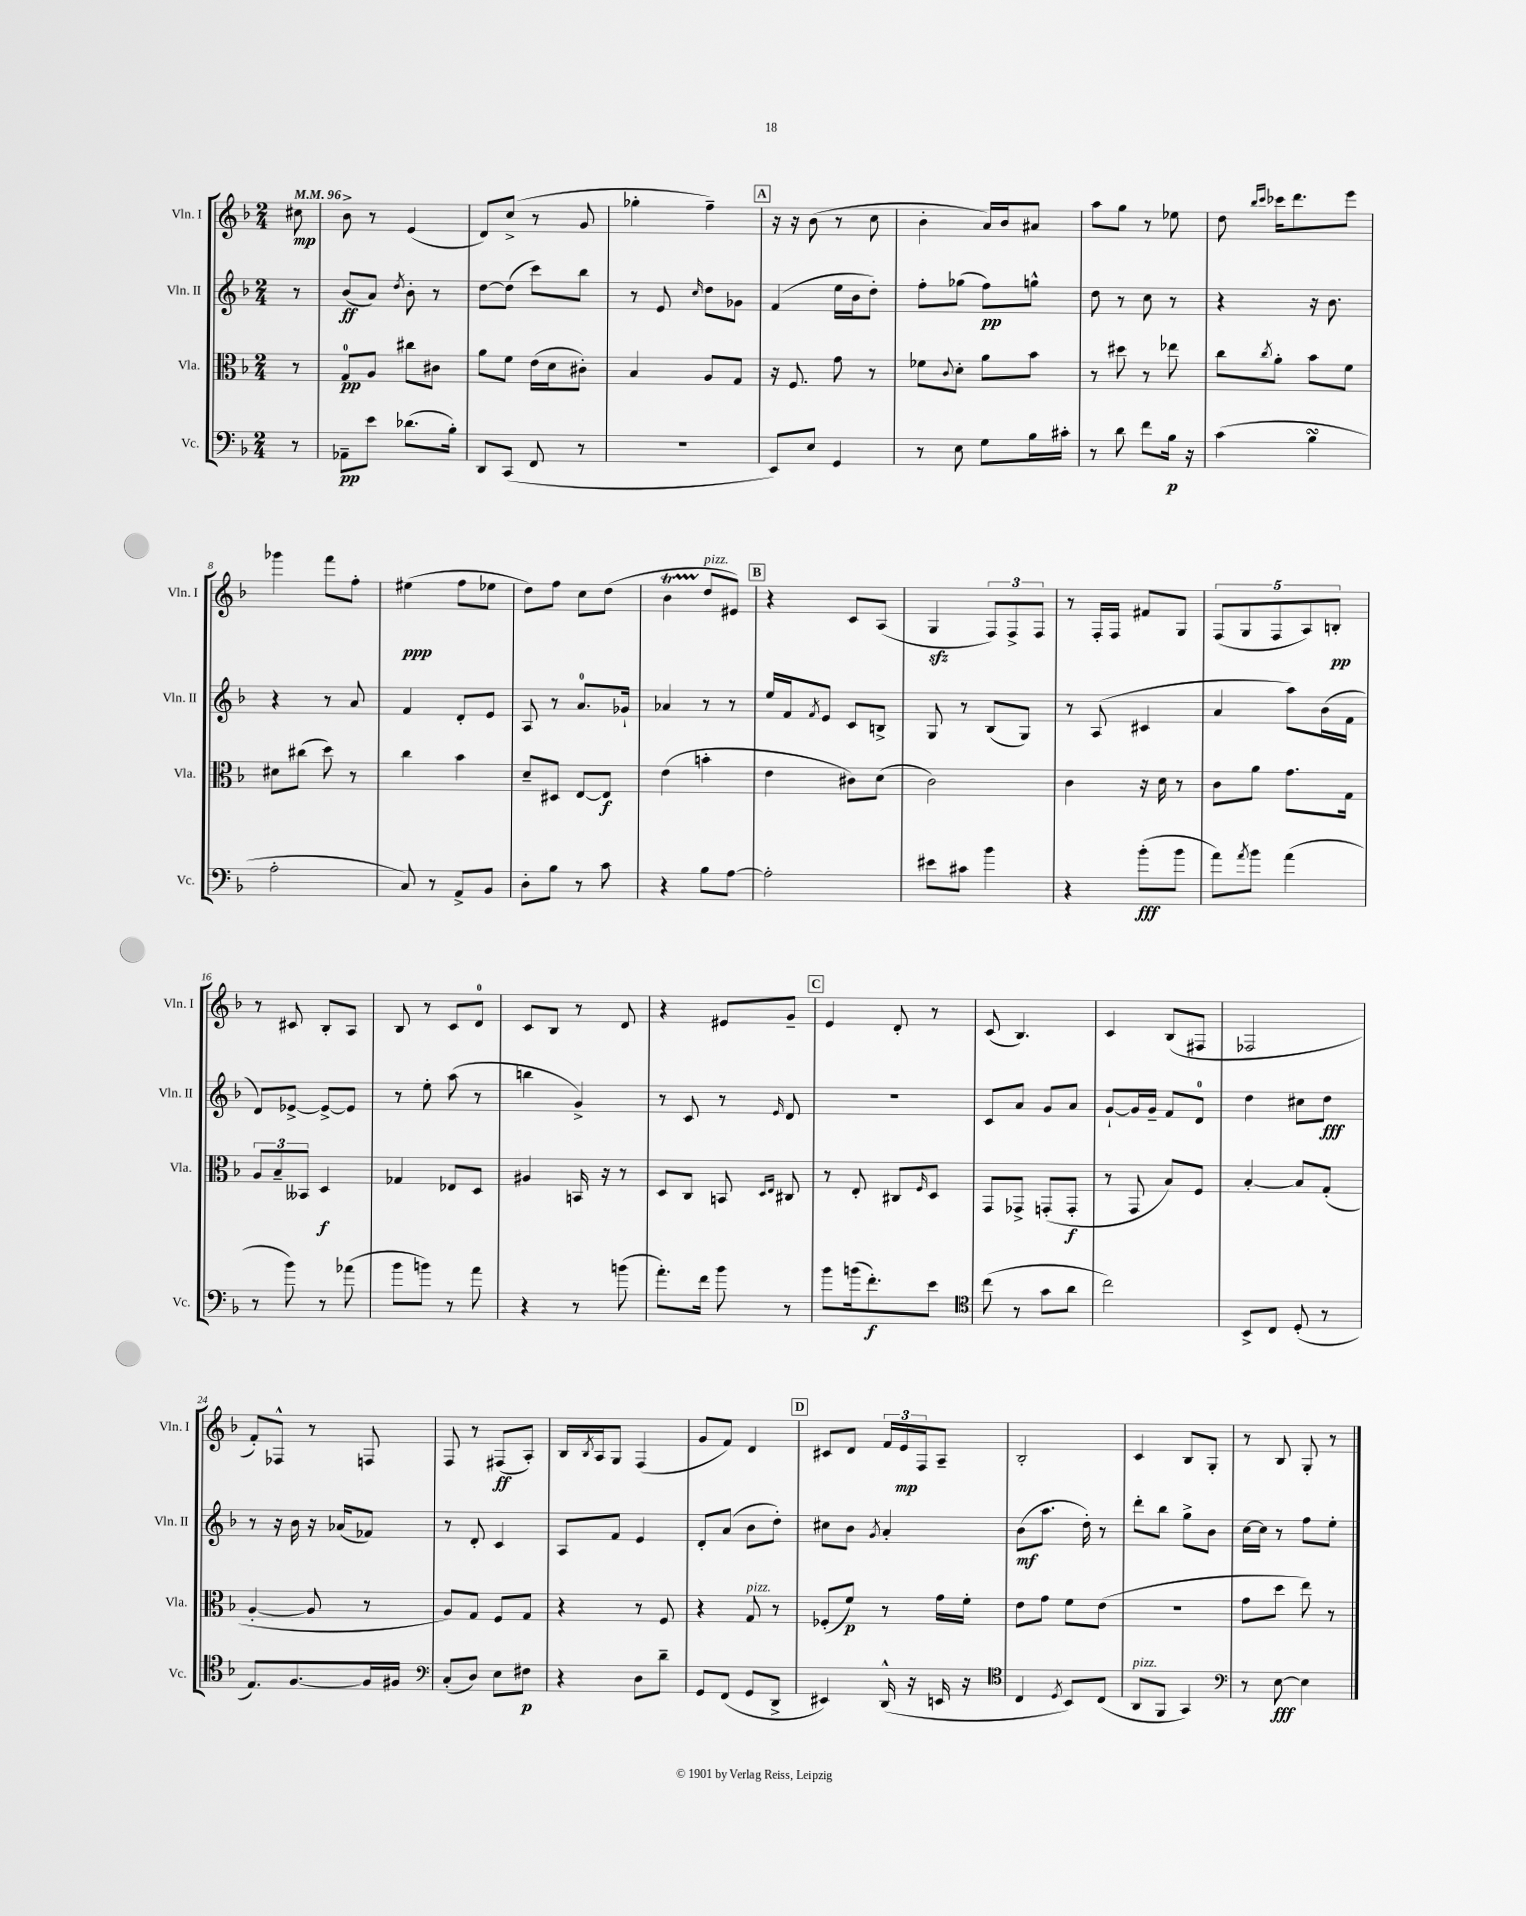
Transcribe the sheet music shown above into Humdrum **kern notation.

**kern	**dynam	**kern	**dynam	**kern	**dynam	**kern	**dynam
*part4	*part4	*part3	*part3	*part2	*part2	*part1	*part1
*staff4	*staff4	*staff3	*staff3	*staff2	*staff2	*staff1	*staff1
*I"Vc.	*	*I"Vla.	*	*I"Vln. II	*	*I"Vln. I	*
*I'Vc.	*	*I'Vla.	*	*I'Vln. II	*	*I'Vln. I	*
*clefF4	*	*clefC3	*	*clefG2	*	*clefG2	*
*k[b-]	*	*k[b-]	*	*k[b-]	*	*k[b-]	*
*M2/4	*	*M2/4	*	*M2/4	*	*M2/4	*
*MM96	*	*MM96	*	*MM96	*	*MM96	*
=	=	=	=	=	=	=	=
8r	.	8r	.	8r	.	8cc#X\	mp
=1	=1	=1	=1	=1	=1	=1	=1
8AA-X~\L	pp	8G/L	pp	(8b-/L	ff	8b-^\	.
8e\J	.	8A/J	.	8a/J)	.	8r	.
.	.	.	.	8qdd/	.	.	.
(8.d-X\L	.	8cc#X\L	.	8b-'\	.	(4e/	.
.	.	8c#X\J	.	8r	.	.	.
16B-'\Jk)	.	.	.	.	.	.	.
=2	=2	=2	=2	=2	=2	=2	=2
8DD/L	.	8a\L	.	[8dd\L	.	8d/L)	.
(8CC/J	.	8f\J	.	(8dd\J]	.	(8cc^/J	.
8FF/	.	(16e\LL	.	8ccc\L)	.	8r	.
.	.	16d\J	.	.	.	.	.
8r	.	8c#X'\J)	.	8bb-\J	.	8g/	.
=3	=3	=3	=3	=3	=3	=3	=3
2r	.	4B-/	.	8r	.	4gg-X'\	.
.	.	.	.	8e/	.	.	.
.	.	.	.	16qqcc/	.	.	.
.	.	8A/L	.	8dd\L	.	4ff~\)	.
.	.	8G/J	.	8g-X\J	.	.	.
!!LO:REH:place=s1:t=A
=4	=4	=4	=4	=4	=4	=4	=4
8EE/L)	.	16r	.	(4f/	.	16r	.
.	.	8.F/	.	.	.	16r	.
8E/J	.	.	.	.	.	(8b-\	.
4GG/	.	8g\	.	16ee\LL	.	8r	.
.	.	.	.	16b-\J	.	.	.
.	.	8r	.	8dd'\J)	.	8cc\	.
=5	=5	=5	=5	=5	=5	=5	=5
8r	.	8f-X\L	.	8ff'\L	.	4b-'\	.
.	.	8qqc/	.	.	.	.	.
8E\	.	8d'\J	.	(8gg-X\J	.	.	.
8G\L	.	8a\L	.	8ff\L)	pp	16a/LL)	.
.	.	.	.	.	.	16b-/J	.
16B-\L	.	8b-\J	.	8ggn^^\J	.	8a#X/J	.
16c#X'\JJ	.	.	.	.	.	.	.
=6	=6	=6	=6	=6	=6	=6	=6
8r	.	8r	.	8dd\	.	8aa\L	.
8d\	.	8dd#X\	.	8r	.	8gg\J	.
8f\L	.	8r	.	8cc\	.	8r	.
16B-\Jk	p	8ee-X\	.	8r	.	8ee-X\	.
16r	.	.	.	.	.	.	.
=7	=7	=7	=7	=7	=7	=7	=7
(4c\	.	8cc\L	.	4r	.	8dd\	.
.	.	.	.	.	.	16qqbb-/LL	.
.	.	8qcc/	.	.	.	16qqccc/JJ	.
.	.	8a'\J	.	.	.	16ccc-X\KL	.
.	.	.	.	.	.	8.ddd\	.
4B-sSSs\	.	8b-\L	.	16r	.	.	.
.	.	.	.	8.b-\	.	.	.
.	.	8f\J	.	.	.	8eee\J	.
!!LO:LB:g=z
=8	=8	=8	=8	=8	=8	=8	=8
2A'\	.	8d#X\L	.	4r	.	4ggg-X\	.
.	.	(8cc#X\J	.	.	.	.	.
.	.	8dd\)	.	8r	.	8fff\L	.
.	.	8r	.	8a/	.	8ff'\J	.
=9	=9	=9	=9	=9	=9	=9	=9
8C/)	.	4cc\	.	4f/	.	(4ee#X\	ppp
8r	.	.	.	.	.	.	.
8AA^/L	.	4b-\	.	8d'/L	.	8ff\L	.
8BB-/J	.	.	.	8e/J	.	8ee-X\J	.
=10	=10	=10	=10	=10	=10	=10	=10
8D'\L	.	8d~/L	.	8A/	.	8dd\L)	.
8B-\J	.	8D#X/J	.	8r	.	8ff\J	.
8r	.	[8E/L	.	8.a/L	.	8cc\L	.
8c\	.	8E/J]	f	.	.	(8dd\J	.
.	.	.	.	16g-X`/Jk	.	.	.
=11	=11	=11	=11	=11	=11	=11	=11
4r	.	(4e\	.	4a-X/	.	4b-T\	.
!	!	!	!	!	!	!LO:TX:a:i:t=pizz.	!
8B-\L	.	4bn'\	.	8r	.	8dd/L	.
[8A\J	.	.	.	8r	.	8e#X/J)	.
!!LO:REH:place=s1:t=B
=12	=12	=12	=12	=12	=12	=12	=12
2A'\]	.	4e\	.	16ee/LL	.	4r	.
.	.	.	.	16f/J	.	.	.
.	.	.	.	8qf/	.	.	.
.	.	.	.	8e/J	.	.	.
.	.	8c#X\L)	.	8c/L	.	8c/L	.
.	.	(8d\J	.	8Bn^/J	.	(8A/J	.
=13	=13	=13	=13	=13	=13	=13	=13
8e#X\L	.	2c\)	.	8G/	.	4Gzz/	.
8c#X\J	.	.	.	8r	.	.	.
4b-\	.	.	.	(8B-/L	.	12F/L)	.
.	.	.	.	.	.	12F^/	.
.	.	.	.	8G/J)	.	.	.
.	.	.	.	.	.	12F/J	.
=14	=14	=14	=14	=14	=14	=14	=14
4r	.	4c\	.	8r	.	8r	.
.	.	.	.	(8A/	.	16F'/LL	.
.	.	.	.	.	.	16F/JJ	.
(8b-'\L	fff	16r	.	4c#X/	.	8f#X/L	.
.	.	16d\	.	.	.	.	.
8b-\J	.	8r	.	.	.	8G/J	.
=15	=15	=15	=15	=15	=15	=15	=15
8a\L)	.	8c\L	.	4a/	.	(10F/L	.
.	.	.	.	.	.	10G/	.
8qa/	.	.	.	.	.	.	.
8b-\J	.	8a\J	.	.	.	.	.
.	.	.	.	.	.	10F/	.
(4a\	.	8.g\L	.	8aa\L)	.	.	.
.	.	.	.	.	.	10A/)	.
.	.	.	.	(16b-\L	.	.	.
.	.	.	.	.	.	10Bn'/J	pp
.	.	16G\Jk	.	16f\JJ	.	.	.
!!LO:LB:g=z
=16	=16	=16	=16	=16	=16	=16	=16
8r	.	12A/L	.	8d/L)	.	8r	.
.	.	12B-~/	.	.	.	.	.
8b-\)	.	.	.	[8e-X^/J	.	8c#X/	.
.	.	12BB--X/J	.	.	.	.	.
8r	.	4D/	f	8e-^/L_	.	8B-'/L	.
(8a-X\	.	.	.	8e-/J]	.	8A/J	.
=17	=17	=17	=17	=17	=17	=17	=17
8b-\L	.	4G-X/	.	8r	.	8B-/	.
8bn\J)	.	.	.	8ee'\	.	8r	.
8r	.	8E-X/L	.	(8aa\	.	8c/L	.
8a\	.	8D/J	.	8r	.	8d/J	.
=18	=18	=18	=18	=18	=18	=18	=18
4r	.	4A#X/	.	4bbn\	.	8c/L	.
.	.	.	.	.	.	8B-/J	.
8r	.	16BBn/	.	4g^/)	.	8r	.
.	.	16r	.	.	.	.	.
(8bn\	.	8r	.	.	.	8d/	.
=19	=19	=19	=19	=19	=19	=19	=19
8.a'\L)	.	8D/L	.	8r	.	4r	.
.	.	8C/J	.	8c/	.	.	.
16f\Jk	.	.	.	.	.	.	.
8b-\	.	8BBn/	.	8r	.	8e#X/L	.
.	.	16qqD/LL	.	.	.	.	.
.	.	16qqE/JJ	.	16qqe/	.	.	.
8r	.	8C#X/	.	8d/	.	8g~/J	.
!!LO:REH:place=s1:t=C
=20	=20	=20	=20	=20	=20	=20	=20
8b-\L	.	8r	.	2r	.	4e/	.
(16bn\k	.	8E'/	.	.	.	.	.
8.f'\)	f	.	.	.	.	.	.
.	.	8C#X/L	.	.	.	8d'/	.
.	.	16qqF/	.	.	.	.	.
8e\J	.	8D/J	.	.	.	8r	.
=21	=21	=21	=21	=21	=21	=21	=21
*clefC4	*	*	*	*	*	*	*
(8cc\	.	8GG/L	.	8c/L	.	(8c/	.
8r	.	8GG-X^/J	.	8a/J	.	4.B-/)	.
8g\L	.	(8GGn'/L	.	8g/L	.	.	.
8a\J	.	8GG'/J	f	8a/J	.	.	.
=22	=22	=22	=22	=22	=22	=22	=22
2cc\)	.	8r	.	[8g`/L	.	4c/	.
.	.	8GG/	.	16g/L]	.	.	.
.	.	.	.	16g~/JJ	.	.	.
.	.	8B-/L)	.	8f/L	.	(8B-/L	.
.	.	8F/J	.	8d/J	.	8F#X/J	.
=23	=23	=23	=23	=23	=23	=23	=23
8BB-^/L	.	[4B-'/	.	4dd\	.	2F-X/	.
8C/J	.	.	.	.	.	.	.
(8D'/	.	8B-/L]	.	8cc#X\L	.	.	.
8r	.	(8G'/J	.	8dd\J	fff	.	.
!!LO:LB:g=z
=24	=24	=24	=24	=24	=24	=24	=24
8.E/L)	.	[4A'/	.	8r	.	8f'/L)	.
.	.	.	.	16r	.	8F-X^^/J	.
[8.F/	.	.	.	16b-\	.	.	.
.	.	8A/]	.	16r	.	8r	.
.	.	.	.	(16a-X/KL	.	.	.
16F/L]	.	8r	.	8f-X/J)	.	8Fn/	.
16F#X/JJ	.	.	.	.	.	.	.
=25	=25	=25	=25	=25	=25	=25	=25
*clefF4	*	*	*	*	*	*	*
(8C'/L	.	8A/L)	.	8r	.	8F/	.
8D/J)	.	8G/J	.	8d'/	.	8r	.
8E\L	.	8F/L	.	4c/	.	(8F#X/L	ff
8F#X\J	p	8G/J	.	.	.	8A'/J)	.
=26	=26	=26	=26	=26	=26	=26	=26
4r	.	4r	.	8A/L	.	16B-/LL	.
.	.	.	.	.	.	8qB-/	.
.	.	.	.	.	.	16A/J	.
.	.	.	.	8f/J	.	8G/J	.
8D\L	.	8r	.	4e/	.	(4F/	.
8d~\J	.	8F/	.	.	.	.	.
=27	=27	=27	=27	=27	=27	=27	=27
8GG/L	.	4r	.	8d'/L	.	8g/L	.
(8FF/J	.	.	.	(8a/J	.	8f/J)	.
!	!	!LO:TX:a:i:t=pizz.	!	!	!	!	!
8GG/L	.	8G/	.	8b-\L	.	4d/	.
8DD^/J	.	8r	.	8dd'\J)	.	.	.
!!LO:REH:place=s1:t=D
=28	=28	=28	=28	=28	=28	=28	=28
4EE#X/)	.	(8F-X'/L	.	8cc#X\L	.	8c#X/L	.
.	.	8f/J)	p	8b-\J	.	8d/J	.
.	.	.	.	8qg/	.	.	.
(16DD^^/	.	8r	.	4a'/	.	24f/LL	.
.	.	.	.	.	.	24e/	mp
16r	.	.	.	.	.	.	.
.	.	.	.	.	.	24F/J	.
16EEn/	.	16g\LL	.	.	.	8A~/J	.
16r	.	16f'\JJ	.	.	.	.	.
=29	=29	=29	=29	=29	=29	=29	=29
*clefC4	*	*	*	*	*	*	*
4C/	.	8e\L	.	(8b-\L	mf	2B-'/	.
.	.	8g\J	.	8.aa\J	.	.	.
8qD/	.	.	.	.	.	.	.
8BB-/L)	.	8f\L	.	.	.	.	.
.	.	.	.	16dd'\)	.	.	.
(8C/J	.	(8e\J	.	8r	.	.	.
=30	=30	=30	=30	=30	=30	=30	=30
!LO:TX:a:i:t=pizz.	!	!	!	!	!	!	!
8AA/L	.	2r	.	8ddd'\L	.	4c/	.
8FF/J	.	.	.	8bb-\J	.	.	.
4GG/)	.	.	.	8gg^\L	.	8B-/L	.
.	.	.	.	8b-\J	.	8G'/J	.
=31	=31	=31	=31	=31	=31	=31	=31
*clefF4	*	*	*	*	*	*	*
8r	.	8g\L	.	[16cc\LL	.	8r	.
.	.	.	.	16cc\JJ]	.	.	.
[8E\	fff	8dd\J	.	8r	.	8B-/	.
4E\]	.	8ee\)	.	8ff\L	.	8G'/	.
.	.	8r	.	8ee'\J	.	8r	.
==	==	==	==	==	==	==	==
*-	*-	*-	*-	*-	*-	*-	*-
